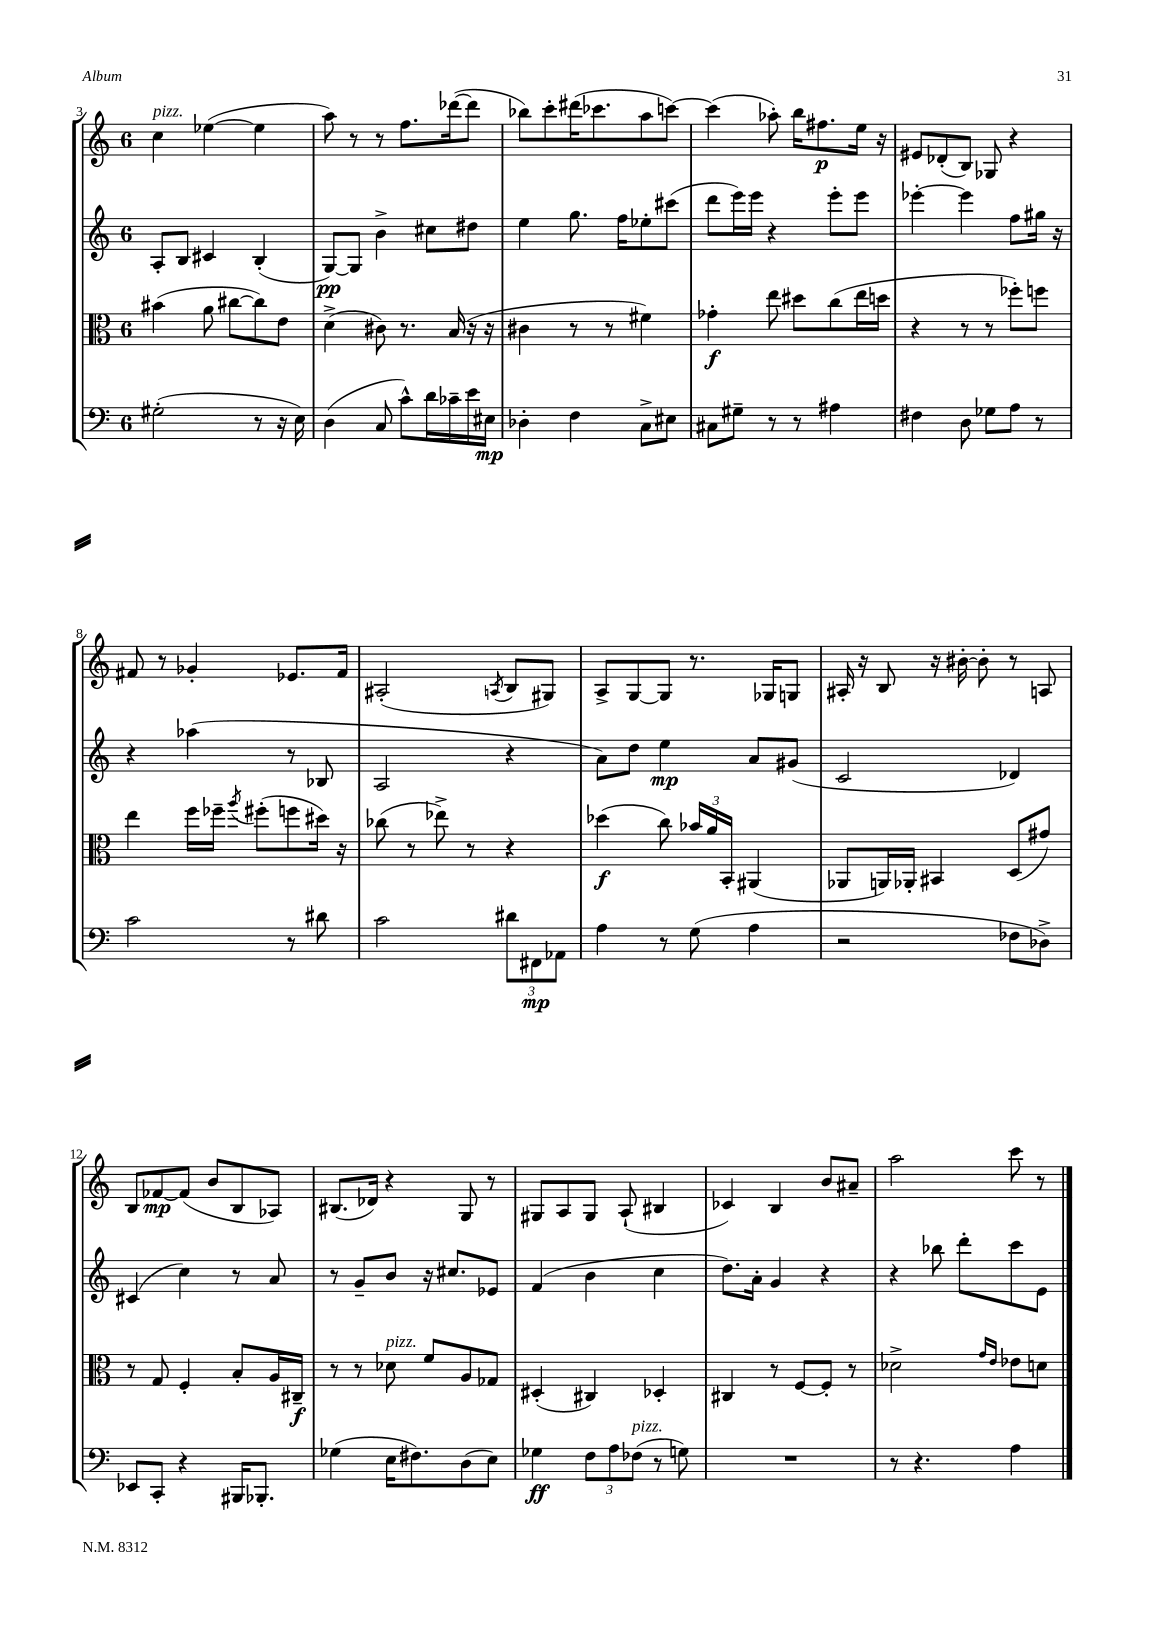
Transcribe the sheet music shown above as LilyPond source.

<<
\new StaffGroup <<
\new Staff = "s0" {
    \clef treble \key c \major \once \override Staff.TimeSignature.style = #'single-digit \time 6/8
    c''4^\markup { \italic "pizz." } ees''4~( ees''4 |
    a''8) r8 r8 f''8. des'''16~( des'''8 |
    bes''8) c'''8-. dis'''16( ces'''8. a''8 c'''8~) |
    c'''4( aes''8-.) b''16 fis''8.\p e''16 r16 |
    eis'8 des'8-.( b8) ges8 r4 |
    fis'8 r8 ges'4-. ees'8. fis'16 |
    ais2-.( \acciaccatura { a8 } b8 gis8) |
    a8-> g8~ g8 r8. ges16 g8 |
    ais16-. r16 b8 r16 bis'16~-. bis'8-. r8 a8 |
    b8 fes'8~\mp fes'8( b'8 b8 aes8) |
    bis8.( des'16) r4 g8 r8 |
    gis8 a8 gis8 a8-!( bis4 |
    ces'4) b4 b'8 ais'8-- |
    a''2 c'''8 r8 \bar "|." |
}
\new Staff = "s1" {
    \clef treble \key c \major \once \override Staff.TimeSignature.style = #'single-digit \time 6/8
    a8-. b8 cis'4 b4-.( |
    g8~\pp) g8 b'4-> cis''8 dis''8 |
    e''4 g''8. f''16 ees''8-. cis'''8( |
    d'''8 e'''16) e'''16 r4 e'''8-. e'''8 |
    ees'''4~-. ees'''4 f''8 gis''16 r16 |
    r4 aes''4( r8 bes8 |
    a2 r4 |
    a'8) d''8 e''4\mp a'8 gis'8( |
    c'2 des'4) |
    cis'4( c''4) r8 a'8 |
    r8 g'8-- b'8 r16 cis''8. ees'8 |
    f'4( b'4 c''4 |
    d''8.) a'16-. g'4 r4 |
    r4 bes''8 d'''8-. c'''8 e'8 \bar "|." |
}
\new Staff = "s2" {
    \clef alto \key c \major \once \override Staff.TimeSignature.style = #'single-digit \time 6/8
    bis'4( a'8 cis''8~ cis''8) e'8 |
    d'4->( cis'8) r8. b16( r16 r16 |
    cis'4 r8 r8 fis'4) |
    ges'4-.\f e''8 dis''8 c''8( e''16 d''16 |
    r4 r8 r8 fes''8-.) f''8 |
    e''4 f''16 fes''16-- \acciaccatura { a''8 } fis''8-.( f''8 dis''16) r16 |
    ces''8( r8 ees''8->) r8 r4 |
    des''4\f( c''8) \tuplet 3/2 { bes'16 a'16 b,16-. } ais,4( |
    aes,8 a,16) aes,16-. bis,4 d8( gis'8) |
    r8 g8 f4-. b8-. a16 cis16--\f |
    r8 r8 des'8^\markup { \italic "pizz." } f'8 a8 ges8 |
    dis4-.( cis4) des4-. |
    cis4 r8 f8~ f8-. r8 |
    des'2-> \grace { g'16 e'16 } ees'8 d'8 \bar "|." |
}
\new Staff = "s3" {
    \clef bass \key c \major \once \override Staff.TimeSignature.style = #'single-digit \time 6/8
    gis2-.( r8 r16 e16) |
    d4( c8 c'8-^) d'16 ces'16-- e'16 eis16\mp |
    des4-. f4 c8-> eis8 |
    cis8 gis8-- r8 r8 ais4 |
    fis4 d8 ges8 a8 r8 |
    c'2 r8 dis'8 |
    c'2 \tuplet 3/2 { dis'8 fis,8\mp aes,8 } |
    a4 r8 g8( a4 |
    r2 fes8 des8->) |
    ees,8 c,8-. r4 bis,,16 bes,,8.-. |
    ges4( e16 fis8.) d8( e8) |
    ges4\ff \tuplet 3/2 { f8 a8 fes8^\markup { \italic "pizz." }( } r8 g8) |
    R2. |
    r8 r4. a4 \bar "|." |
}
>>
>>
\layout { \context { \Score currentBarNumber = #3 } }
